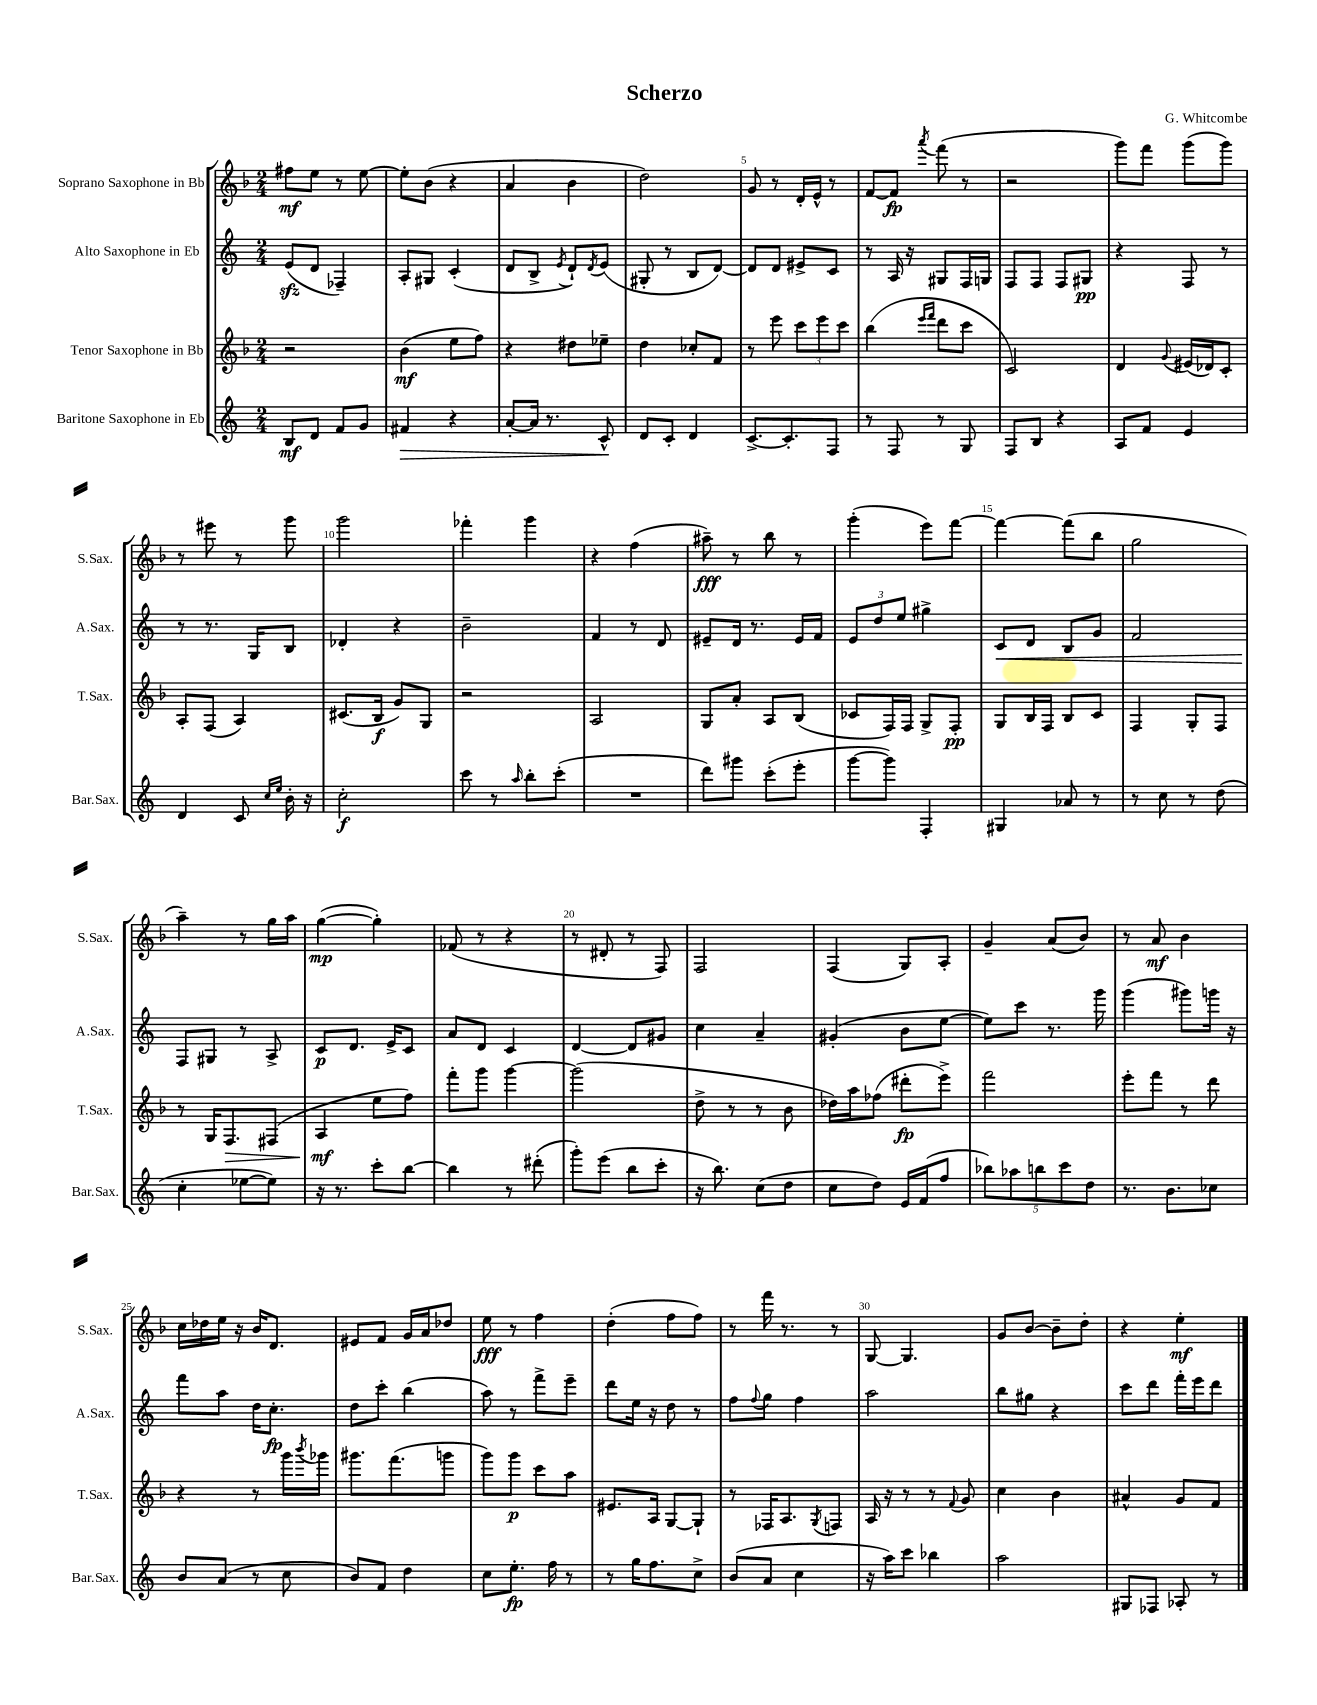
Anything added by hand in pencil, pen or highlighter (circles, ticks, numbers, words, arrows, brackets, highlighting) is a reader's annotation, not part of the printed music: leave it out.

**kern	**kern	**kern	**kern
*staff4	*staff3	*staff2	*staff1
*clefG2	*clefG2	*clefG2	*clefG2
*k[]	*k[b-]	*k[]	*k[b-]
*M2/4	*M2/4	*M2/4	*M2/4
8B/L	2r	(8e/L	8ff#\L
8d/J	.	8d/J	8ee\J
8f/L	.	4F-~/)	8r
8g/J	.	.	[8ee\
=	=	=	=
4f#/	(4b-\	8A'/L	8ee'\]L
.	.	8G#/J	(8b-\J
4r	8ee\L	(4c'/	4r
.	8ff\J)	.	.
=	=	=	=
[8a'/L	4r	8d/L	4a/
16a/]Jk	.	8B^/J	.
8.r	.	.	.
.	.	8qe/	.
.	8dd#\L	8d`/L)	4b-\
.	.	8qd/	.
8c^^/	8ee-~\J	(8e/J	.
=	=	=	=
8d/L	4dd\	8G#'/	2dd\)
8c'/J	.	8r	.
4d/	8cc-'/L	8B/L	.
.	8f/J	[8d/J)	.
=	=	=	=
[8.c^/L	8r	8d/]L	8g/
.	8eee\	8d/J	8r
8.c'/]	.	.	.
.	12ccc\L	8e#^/L	16d'/LL
.	.	.	16e^^/JJ
.	12eee\	.	.
8F/J	.	8c/J	8r
.	12ccc\J	.	.
=	=	=	=
8r	(4bb-\	8r	[8f/L
8F/	.	16A/	8f/]J
.	.	16r	.
.	16qqeee/LL	.	.
.	16qqfff/JJ	.	8qaaa/
8r	8ddd\L	8G#/L	(8fff\
8G/	8ccc\J	16F/L	8r
.	.	16G/JJ	.
=	=	=	=
8F/L	2c/)	8F/L	2r
8B/J	.	8F/J	.
4r	.	8F/L	.
.	.	8G#/J	.
=	=	=	=
8A/L	4d/	4r	8ggg\L)
8f/J	.	.	8fff\J
.	8qqg/	.	.
4e/	(16e#/LL	8F/	(8ggg\L
.	16d-/J)	.	.
.	8c'/J	8r	8ggg\J)
=	=	=	=
4d/	8A'/L	8r	8r
.	(8F/J	8.r	8eee#\
8c/	4A/)	.	8r
.	.	16G/LK	.
16qqcc/LL	.	.	.
16qqee/JJ	.	.	.
16b'\	.	8B/J	8ggg\
16r	.	.	.
=	=	=	=
2cc'\	(8.c#/L	4d-'/	2ggg\
.	16B-/Jk	.	.
.	8g/L)	4r	.
.	8G/J	.	.
=	=	=	=
8ccc\	2r	2b~\	4fff-'\
8r	.	.	.
16qqaa/	.	.	.
8bb'\L	.	.	4ggg\
(8ccc'\J	.	.	.
=	=	=	=
2r	2A/	4f/	4r
.	.	8r	(4ff\
.	.	8d/	.
=	=	=	=
8ddd\L)	8G/L	8e#~/L	8aa#~\)
8ggg#\J	8a'/J	16d/Jk	8r
.	.	8.r	.
(8ccc'\L	8A/L	.	8bb-\
8eee'\J	(8B-/J	16e#/LL	8r
.	.	16f/JJ	.
=	=	=	=
[8ggg\L	8c-/L	12e/L	(4ggg'\
.	.	12dd/	.
8ggg\]J)	16F/L)	.	.
.	.	12ee/J	.
.	16F/JJ	.	.
4F'/	8G^/L	4gg#^\	8eee\L)
.	8F'/J	.	[8fff\J
=	=	=	=
4G#/	8G/L	8c/L	4fff\_
.	16B-/L	8d/J	.
.	16F/JJ	.	.
8a-/	8B-/L	8B/L	(8fff\]L
8r	8c/J	8g/J	8bb-\J
=	=	=	=
8r	4F/	2f/	2gg\
8cc\	.	.	.
8r	8G'/L	.	.
(8dd\	8F/J	.	.
=	=	=	=
4cc'\	8r	8F/L	4aa~\)
.	16G/LK	8G#/J	.
.	8.F/	.	.
[8ee-\L	.	8r	8r
8ee-\]J)	(8F#/J	8A^/	16gg\LL
.	.	.	16aa\JJ
=	=	=	=
16r	4A/	8c/L	([4gg\
8.r	.	.	.
.	.	8.d/J	.
8ccc'\L	8ee\L	.	4gg'\])
.	.	16e^/LK	.
[8bb\J	8ff\J)	8c/J	.
=	=	=	=
4bb\]	8fff'\L	8a/L	(8f-/
.	8ggg\J	8d/J	8r
8r	[4ggg\	4c/	4r
(8ddd#'\	.	.	.
=	=	=	=
8ggg'\L)	(2ggg\]	[4d/	8r
(8eee\J	.	.	8d#'/
8bb\L	.	8d/]L	8r
8ccc'\J	.	8g#/J	8F/)
=	=	=	=
16r	8dd^\	4cc\	2F/
8.bb\)	.	.	.
.	8r	.	.
(8cc\L	8r	4a~/	.
8dd\J	8b-\	.	.
=	=	=	=
8cc\L	16dd-\LL)	(4g#'/	(4F/
.	16aa\J	.	.
8dd\J)	(8ff-\J	.	.
16e/LL	8ddd#'\L	8b\L	8G/L)
(16f/J	.	.	.
8ff/J	8eee^\J)	[8ee\J	8A'/J
=	=	=	=
10bb-\L)	2fff\	8ee\]L)	4g~/
10aa-\	.	.	.
.	.	8ccc\J	.
10bb\	.	.	.
.	.	8.r	(8a/L
10ccc\	.	.	.
.	.	.	8b-/J)
10dd\J	.	.	.
.	.	16ggg\	.
=	=	=	=
8.r	8eee'\L	(4ggg\	8r
.	8fff\J	.	8a/
8.b\L	.	.	.
.	8r	8ggg#\L)	4b-\
8cc-\J	8ddd\	16ggg\Jk	.
.	.	16r	.
=	=	=	=
8b/L	4r	8fff\L	16cc\LL
.	.	.	16dd-\
(8a/J	.	8aa\J	16ee\JJ
.	.	.	16r
8r	8r	16dd\LK	16b-/LK
.	.	8.cc'\J	8.d/J
8cc\	16ggg\LL	.	.
.	8qbbb-/	.	.
.	16ggg-\JJ	.	.
=	=	=	=
8b/L)	8.ggg#\L	8dd\L	8e#/L
8f/J	.	8ccc'\J	8f/J
.	(8.fff\	.	.
4dd\	.	(4bb\	16g/LL
.	.	.	16a/J
.	8ggg\J	.	8dd-/J
=	=	=	=
8cc\L	8ggg\L)	8aa\)	8ee\
8.ee'\J	8ggg\J	8r	8r
.	8ccc\L	8fff^\L	4ff\
16ff\	.	.	.
8r	8aa\J	8eee~\J	.
=	=	=	=
8r	8.e#/L	8ddd\L	(4dd'\
16gg\LK	.	16ee\Jk	.
8.ff\	16A/Jk	16r	.
.	[8G/L	8dd\	8ff\L
8cc^\J	8G`/]J	8r	8ff\J)
=	=	=	=
(8b/L	8r	8ff\L	8r
.	.	8qqff/	.
8a/J	16F-/LK	8gg\J	16fff\
.	8.A/	.	8.r
4cc\	.	4ff\	.
.	8qG/	.	.
.	8F/J	.	8r
=	=	=	=
16r	16A/	2aa\	[8G/
16aa\LK)	16r	.	.
8ccc\J	8r	.	4.G/]
4bb-\	8r	.	.
.	8qqf/	.	.
.	8g/	.	.
=	=	=	=
2aa\	4cc\	8bb\L	8g/L
.	.	8gg#\J	[8b-/J
.	4b-\	4r	8b-~\]L
.	.	.	8dd'\J
=	=	=	=
8G#/L	4a#^^/	8ccc\L	4r
8F-/J	.	8ddd\J	.
8A-'/	8g/L	16fff'\LL	4ee'\
.	.	16eee\J	.
8r	8f/J	8ddd\J	.
==	==	==	==
*-	*-	*-	*-
